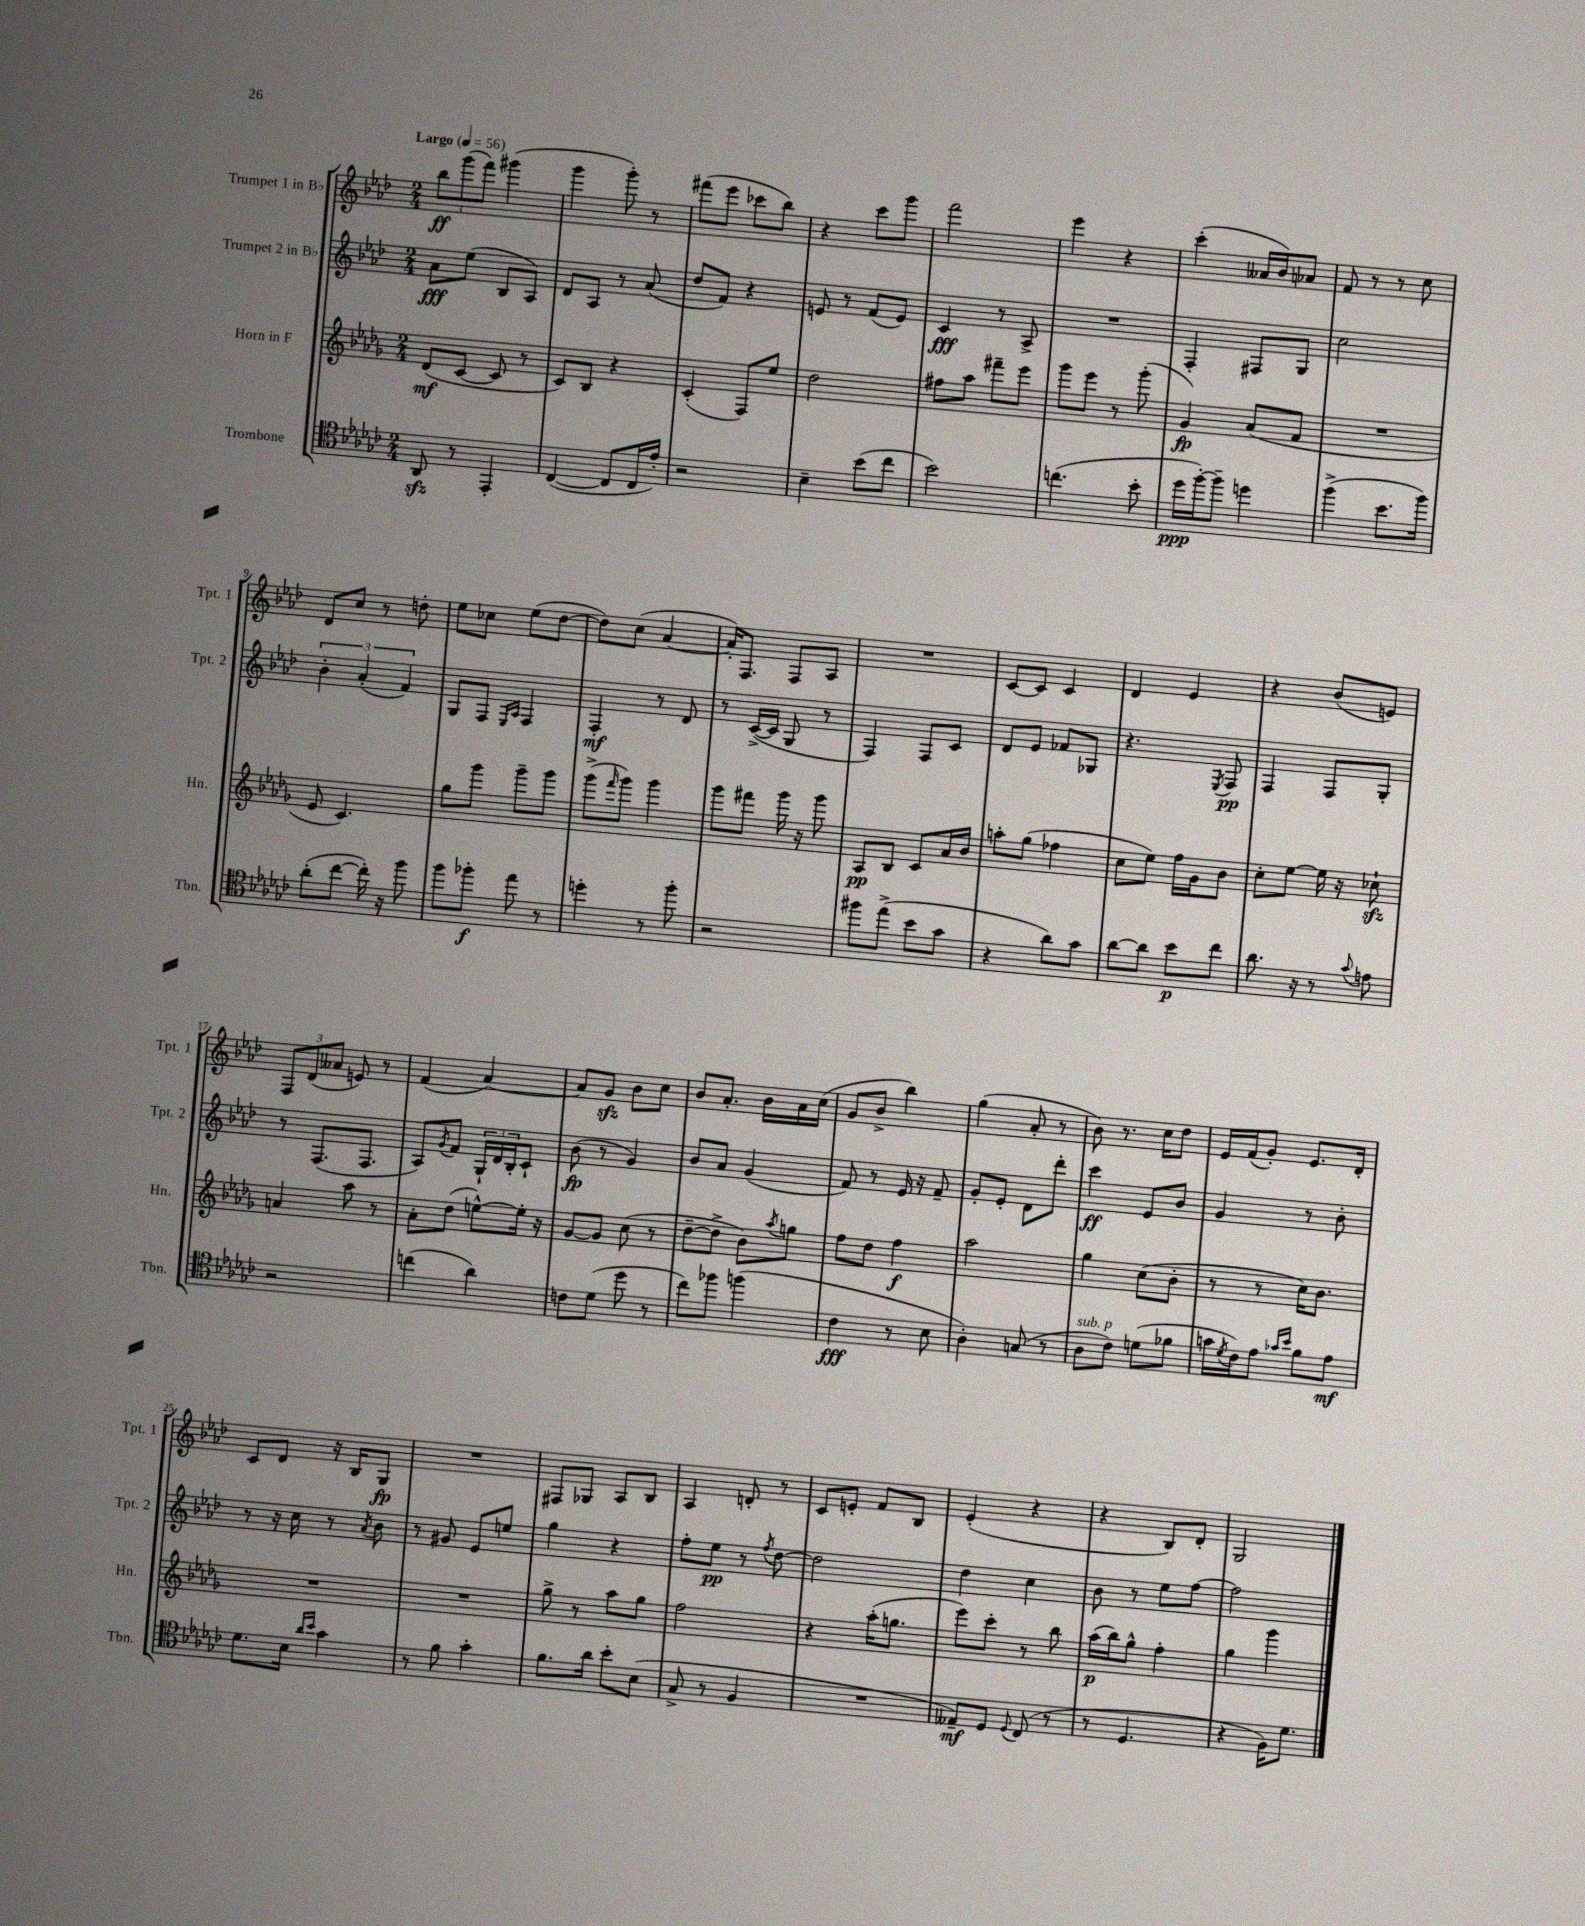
<<
\new StaffGroup <<
\new Staff = "s0" \with { instrumentName = "Trumpet 1 in Bb" shortInstrumentName = "Tpt. 1" } {
    \clef treble \key aes \major \numericTimeSignature \time 2/4 \tempo "Largo" 4 = 56
    \tuplet 3/2 { bes''8\ff g'''8( f'''8) } gis'''4( |
    g'''4 g'''8-.) r8 |
    fis'''8( ees'''8 ces'''8 bes''8) |
    r4 c'''8 g'''8 |
    f'''2 |
    ees'''4 r4 |
    c'''4-.( aeses'16 bes'16) aes'8 |
    f'8 r8 r8 c''8 |
    des'8 c''8 r8 d''8-. |
    ees''8 ces''8 ees''8( des''8~ |
    des''8) c''8( aes'4~ |
    aes'16-.) f8. f8 aes8 |
    R2 |
    c'8~ c'8 c'4 |
    des'4 ees'4 |
    r4 bes'8( e'8) |
    \tuplet 3/2 { f8 des'8( aeses'8 } e'8) r8 |
    f'4( aes'4~) |
    aes'8 g'8\sfz bes'8 c''8 |
    bes'8 aes'8.-. bes'16 aes'16 c''16( |
    g'8 bes'8-> bes''4) |
    g''4( aes'8-. r8 |
    bes'8) r8. c''16 des''8 |
    ees'16 f'16( g'8-.) ees'8. des'16-. |
    c'8 des'8 r16 bes16 g8\fp |
    R2 |
    fis8 ges8 aes8 bes8 |
    aes4 d'8-. r8 |
    c'8 e'8-. f'8 bes8 |
    ees'4-.( r4 |
    r4 bes8) des'8-. |
    g2 \bar "|." |
}
\new Staff = "s1" \with { instrumentName = "Trumpet 2 in Bb" shortInstrumentName = "Tpt. 2" } {
    \clef treble \key aes \major \numericTimeSignature \time 2/4
    aes'8\fff ees''8( bes8 aes8) |
    des'8 aes8 r8 aes'8( |
    des''8 f'8) r4 |
    e'8 r8 f'8( e'8) |
    c'4\fff r8 aes8-> |
    R2 |
    f4-. fis8 g8 |
    c''2 |
    \tuplet 3/2 { bes'4-. aes'4-.( f'4) } |
    g8 f8 \grace { ees16 aes16 } f4 |
    f4-.\mf r8 des'8 |
    r8 c'16~->( c'16 g8 r8 |
    f4) f8 c'8 |
    des'8 ees'8 fes'8 ges8 |
    r4. \acciaccatura { ees8 } f8\pp |
    f4 f8 g8-. |
    r8 f8.( f8. |
    aes8) \acciaccatura { g'8 } f'8 \tuplet 3/2 { g16-! des'16 bes16-. } c'8-! |
    bes'8\fp( r8 g'4) |
    bes'8 aes'8 g'4( |
    f'8) r8 ees'16 r16 f'8-- |
    g'8-. ees'8-. des'8 des'''8-. |
    c'''4\ff ees'8 bes'8 |
    g'4 r8 bes'8-. |
    r8 r16 c''16 r8 \acciaccatura { aes'8 } bes'8 |
    r8 gis'8 ees'8 e''8 |
    g''4 r4 |
    f''8-. ees''8\pp r8 \acciaccatura { f''8 } des''8~ |
    des''2 |
    des''4 c''4 |
    bes'8 r8 ees''8 f''8~ |
    f''2 \bar "|." |
}
\new Staff = "s2" \with { instrumentName = "Horn in F" shortInstrumentName = "Hn." } {
    \clef treble \key des \major \numericTimeSignature \time 2/4
    des'8\mf( c'8~ c'8 r8 |
    c'8) bes8 r4 |
    c'4-.( f8) ees''8 |
    des''2 |
    fis''8 aes''8 fis'''8-- ees'''8 |
    ges'''8 ees'''8 r8 ges'''8-.( |
    ges'4\fp) aes'8( f'8 |
    R2 |
    ees'8 c'4.) |
    ges''8 ges'''8 ges'''8-- ges'''8 |
    ges'''8->( \grace { f'''16 } ges'''8) ges'''4 |
    ges'''8 fis'''8 ges'''16 r16 ges'''8 |
    aes8\pp bes8 c'8 aes'16 bes'16 |
    a''8-. ges''8( fes''4 |
    c''8 ees''8) f''16 ges'16 bes'8 |
    c''8-. ees''8~ ees''16 r16 ces''8-!\sfz |
    a'4 aes''8 r8 |
    aes'8-. des''8( e''8~-^) e''16-. r16 |
    ges'8~ ges'8 c''8( r8 |
    des''8~-- des''8-> bes'8) \acciaccatura { aes''8 } g''8 |
    f''8 des''8 f''4\f |
    aes''2 |
    ges''4 c''8( bes'8-. |
    r8 r8 c''16) bes'8. |
    R2 |
    R2 |
    ges''8-> r8 aes''8 ges''8 |
    f''2 |
    r4 aes''16-.( g''8. |
    ees'''8) c'''8-. r8 bes''8 |
    aes''16\p( bes''16) ges''8-^ f''4-. |
    ges''4 ges'''4 \bar "|." |
}
\new Staff = "s3" \with { instrumentName = "Trombone" shortInstrumentName = "Tbn." } {
    \clef tenor \key ges \major \numericTimeSignature \time 2/4
    aes,8\sfz r8 ees,4-. |
    ces4~( ces8 ces16 ees'16-.) |
    r2 |
    bes4-- bes'8( ces''8 |
    bes'2) |
    c''4.( bes'8-. |
    des''16\ppp f''16~-.) f''8-- d''4 |
    f''4->( bes'8. f''16) |
    aes'8-.( ces''8~ ces''16-.) r16 f''8 |
    f''8 fes''8-.\f ees''8 r8 |
    d''4-. r8 f''8-. |
    r2 |
    fis''8 ees''8->( bes'8 ges'8 |
    r4 aes'8) ges'8 |
    aes'8~ aes'8 bes'8\p ces''8 |
    aes'8. r16 r8 \appoggiatura { ges'8 } e'8 |
    r2 |
    c''4( aes'4) |
    c'8 des'8( des''8 r8 |
    ces''8) fes''8 f''4( |
    ces'4\fff r8 bes8 |
    aes4-.) g8( r8 |
    aes8^\markup { \italic "sub. p" } ces'8) d'8( fes'8 |
    g'16 \acciaccatura { des'8 } ces'16) ees'8 \grace { ges'16 bes'16 } f'8 ees'8\mf |
    des'8. bes16 \grace { aes'16 bes'16 } ges'4 |
    r8 f'8 ges'4-. |
    f'8. aes'16 bes'8-. bes8( |
    ges8-> r8 f4 |
    R2 |
    eeses8--\mf) des8 \appoggiatura { des8 } ces8( r8 |
    r8 des4. |
    r4 f16) des'8. \bar "|." |
}
>>
>>
